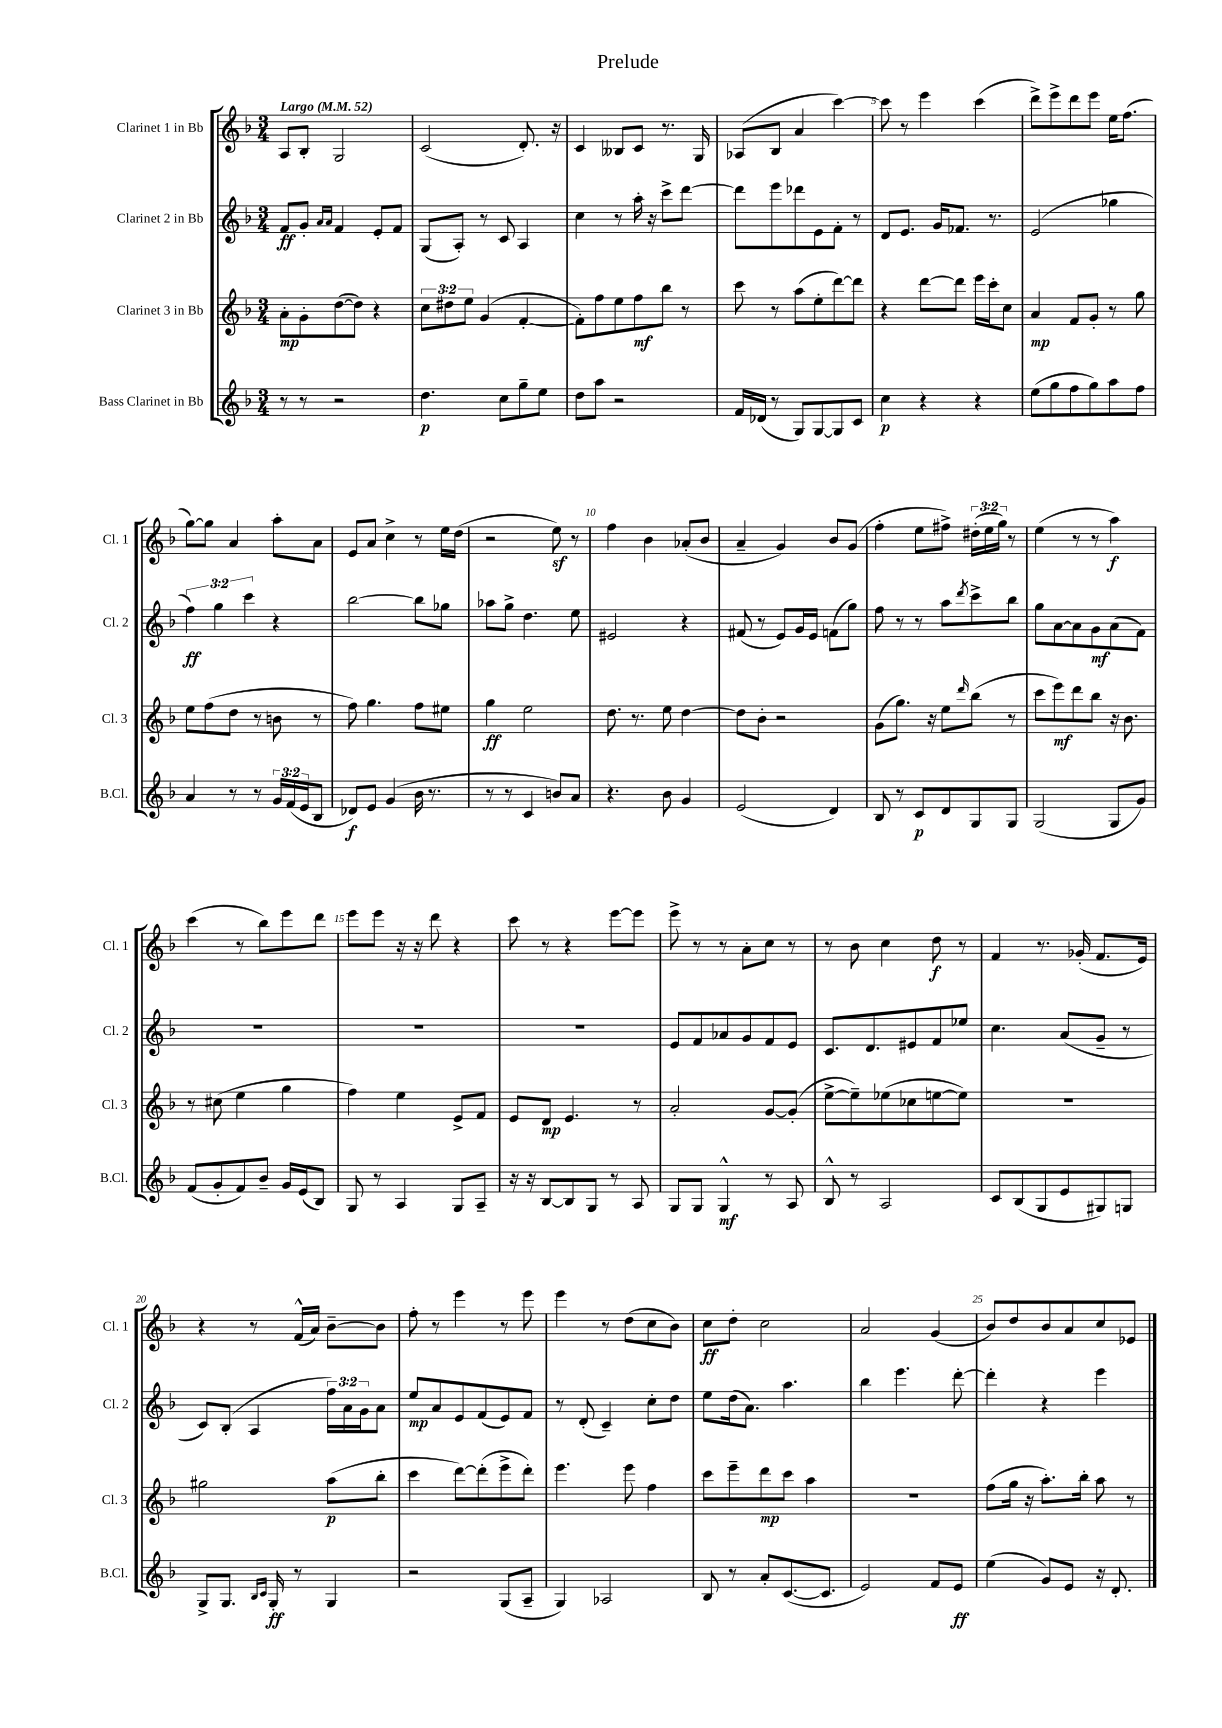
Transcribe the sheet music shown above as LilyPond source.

\header { title = "Prelude" }
<<
\new StaffGroup <<
\new Staff = "s0" \with { instrumentName = "Clarinet 1 in Bb" shortInstrumentName = "Cl. 1" } {
    \clef treble \key f \major \numericTimeSignature \time 3/4 \override Staff.TupletNumber.text = #tuplet-number::calc-fraction-text \tempo "Largo" 4 = 52
    a8 bes8-. g2 |
    c'2( d'8.-.) r16 |
    c'4 beses8 c'8 r8. g16 |
    aes8( bes8 a'4 c'''4~) |
    c'''8 r8 e'''4 c'''4( |
    d'''8->) e'''8-> d'''8 e'''8 e''16 f''8.( |
    g''8~) g''8 a'4 a''8-. a'8 |
    e'8 a'8 c''4-> r8 e''16 d''16( |
    r2 e''8\sf) r8 |
    f''4 bes'4 aes'8-.( bes'8 |
    a'4-- g'4) bes'8 g'8( |
    f''4-. e''8 fis''8->) \tuplet 3/2 { dis''16-.( e''16 g''16) } r8 |
    e''4( r8 r8 a''4\f) |
    c'''4( r8 bes''8) e'''8 d'''8 |
    e'''8 e'''8 r16 r16 d'''8 r4 |
    c'''8 r8 r4 e'''8~ e'''8 |
    e'''8-> r8 r8 a'8-. c''8 r8 |
    r8 bes'8 c''4 d''8\f r8 |
    f'4 r8. ges'16-.( f'8. e'16) |
    r4 r8 f'16-^( a'16) bes'8~-- bes'8 |
    f''8-. r8 e'''4 r8 e'''8 |
    e'''4 r8 d''8( c''8 bes'8) |
    c''8\ff d''8-. c''2 |
    a'2 g'4( |
    bes'8) d''8 bes'8 a'8 c''8 ees'8 \bar "|." |
}
\new Staff = "s1" \with { instrumentName = "Clarinet 2 in Bb" shortInstrumentName = "Cl. 2" } {
    \clef treble \key f \major \numericTimeSignature \time 3/4 \override Staff.TupletNumber.text = #tuplet-number::calc-fraction-text
    f'8\ff g'8-. \grace { a'16 a'16 } f'4 e'8-. f'8 |
    g8( a8-.) r8 c'8 a4 |
    c''4 r8 a''16-. r16 c'''8-> d'''8~ |
    d'''8 e'''8 des'''8 e'8 f'8-. r8 |
    d'8 e'8. g'16 fes'8. r8. |
    e'2( ges''4 |
    \tuplet 3/2 { f''4\ff) g''4 c'''4 } r4 |
    bes''2~ bes''8 ges''8 |
    aes''8 g''8-> d''4. e''8 |
    eis'2 r4 |
    fis'8( r8 e'8) g'16 e'16 f'8( g''8) |
    f''8 r8 r8 a''8 \acciaccatura { d'''8 } c'''8-> bes''8 |
    g''8 a'8~ a'8 g'8\mf a'8( f'8) |
    R2. |
    R2. |
    R2. |
    e'8 f'8 aes'8 g'8 f'8 e'8 |
    c'8. d'8. eis'8 f'8 ees''8 |
    c''4. a'8( g'8-- r8 |
    c'8) bes8-.( a4 \tuplet 3/2 { f''16) a'16 g'16 } a'8 |
    e''8\mp a'8 e'8 f'8( e'8) f'8 |
    r8 d'8-.( c'4--) c''8-. d''8 |
    e''8 d''16( a'8.) a''4. |
    bes''4 e'''4. d'''8~-. |
    d'''4-. r4 e'''4 \bar "|." |
}
\new Staff = "s2" \with { instrumentName = "Clarinet 3 in Bb" shortInstrumentName = "Cl. 3" } {
    \clef treble \key f \major \numericTimeSignature \time 3/4 \override Staff.TupletNumber.text = #tuplet-number::calc-fraction-text
    a'8-.\mp g'8-. d''8~( d''8) r4 |
    \tuplet 3/2 { c''8 dis''8 e''8 } g'4( f'4~-. |
    f'8-.) f''8 e''8 f''8\mf bes''8 r8 |
    c'''8 r8 a''8( e''8-. d'''8~) d'''8 |
    r4 d'''8~ d'''8 e'''16 c'''16-. c''8 |
    a'4\mp f'8 g'8-. r8 g''8 |
    e''8 f''8( d''8 r8 b'8 r8 |
    f''8) g''4. f''8 eis''8 |
    g''4\ff e''2 |
    d''8. r8. e''8 d''4~ |
    d''8 bes'8-. r2 |
    g'8( g''8.) r16 e''8 \grace { d'''16 } bes''8( r8 |
    c'''8 e'''8\mf) d'''8 bes''8 r16 bes'8. |
    r8 cis''8( e''4 g''4 |
    f''4) e''4 e'8-> f'8 |
    e'8 d'8\mp e'4. r8 |
    a'2-. g'8~ g'8-.( |
    e''8~-> e''8--) ees''8( ces''8 e''8~ e''8) |
    R2. |
    gis''2 a''8\p( bes''8-. |
    c'''4 d'''8~) d'''8-.( e'''8-> d'''8-.) |
    e'''4. e'''8 f''4 |
    c'''8 e'''8-- d'''8\mp c'''8 a''4 |
    R2. |
    f''8( g''16 r16 a''8.-.) bes''16-. a''8 r8 \bar "|." |
}
\new Staff = "s3" \with { instrumentName = "Bass Clarinet in Bb" shortInstrumentName = "B.Cl." } {
    \clef treble \key f \major \numericTimeSignature \time 3/4 \override Staff.TupletNumber.text = #tuplet-number::calc-fraction-text
    r8 r8 r2 |
    d''4.\p c''8 g''8-- e''8 |
    d''8 a''8 r2 |
    f'16 des'16( r8 g8) g8~ g8 c'8 |
    c''4\p r4 r4 |
    e''8( g''8 f''8 g''8) a''8 f''8 |
    a'4 r8 r8 \tuplet 3/2 { g'16 f'16( e'16 } bes8 |
    des'8\f) e'8 g'4( bes'16 r8. |
    r8 r8 c'4 b'8) a'8 |
    r4. bes'8 g'4 |
    e'2( d'4) |
    bes8 r8 c'8\p d'8 g8 g8 |
    g2( g8 g'8) |
    f'8( g'8-. f'8) bes'8-- g'16 e'16( bes8) |
    g8 r8 a4 g8 a8-- |
    r16 r16 bes8~ bes8 g8 r8 a8 |
    g8 g8 g4-^\mf r8 a8 |
    bes8-^ r8 a2 |
    c'8 bes8( g8 e'8 gis8) g8 |
    g8-> g8. \grace { bes16 c'16 } g16-.\ff r8 g4 |
    r2 g8( a8-- |
    g4) aes2 |
    bes8 r8 a'8-. c'8.~( c'8. |
    e'2) f'8 e'8\ff |
    e''4( g'8) e'8 r16 d'8.-. \bar "|." |
}
>>
>>
\layout { \context { \Score \override BarNumber.break-visibility = ##(#f #t #t) barNumberVisibility = #(every-nth-bar-number-visible 5) } }
